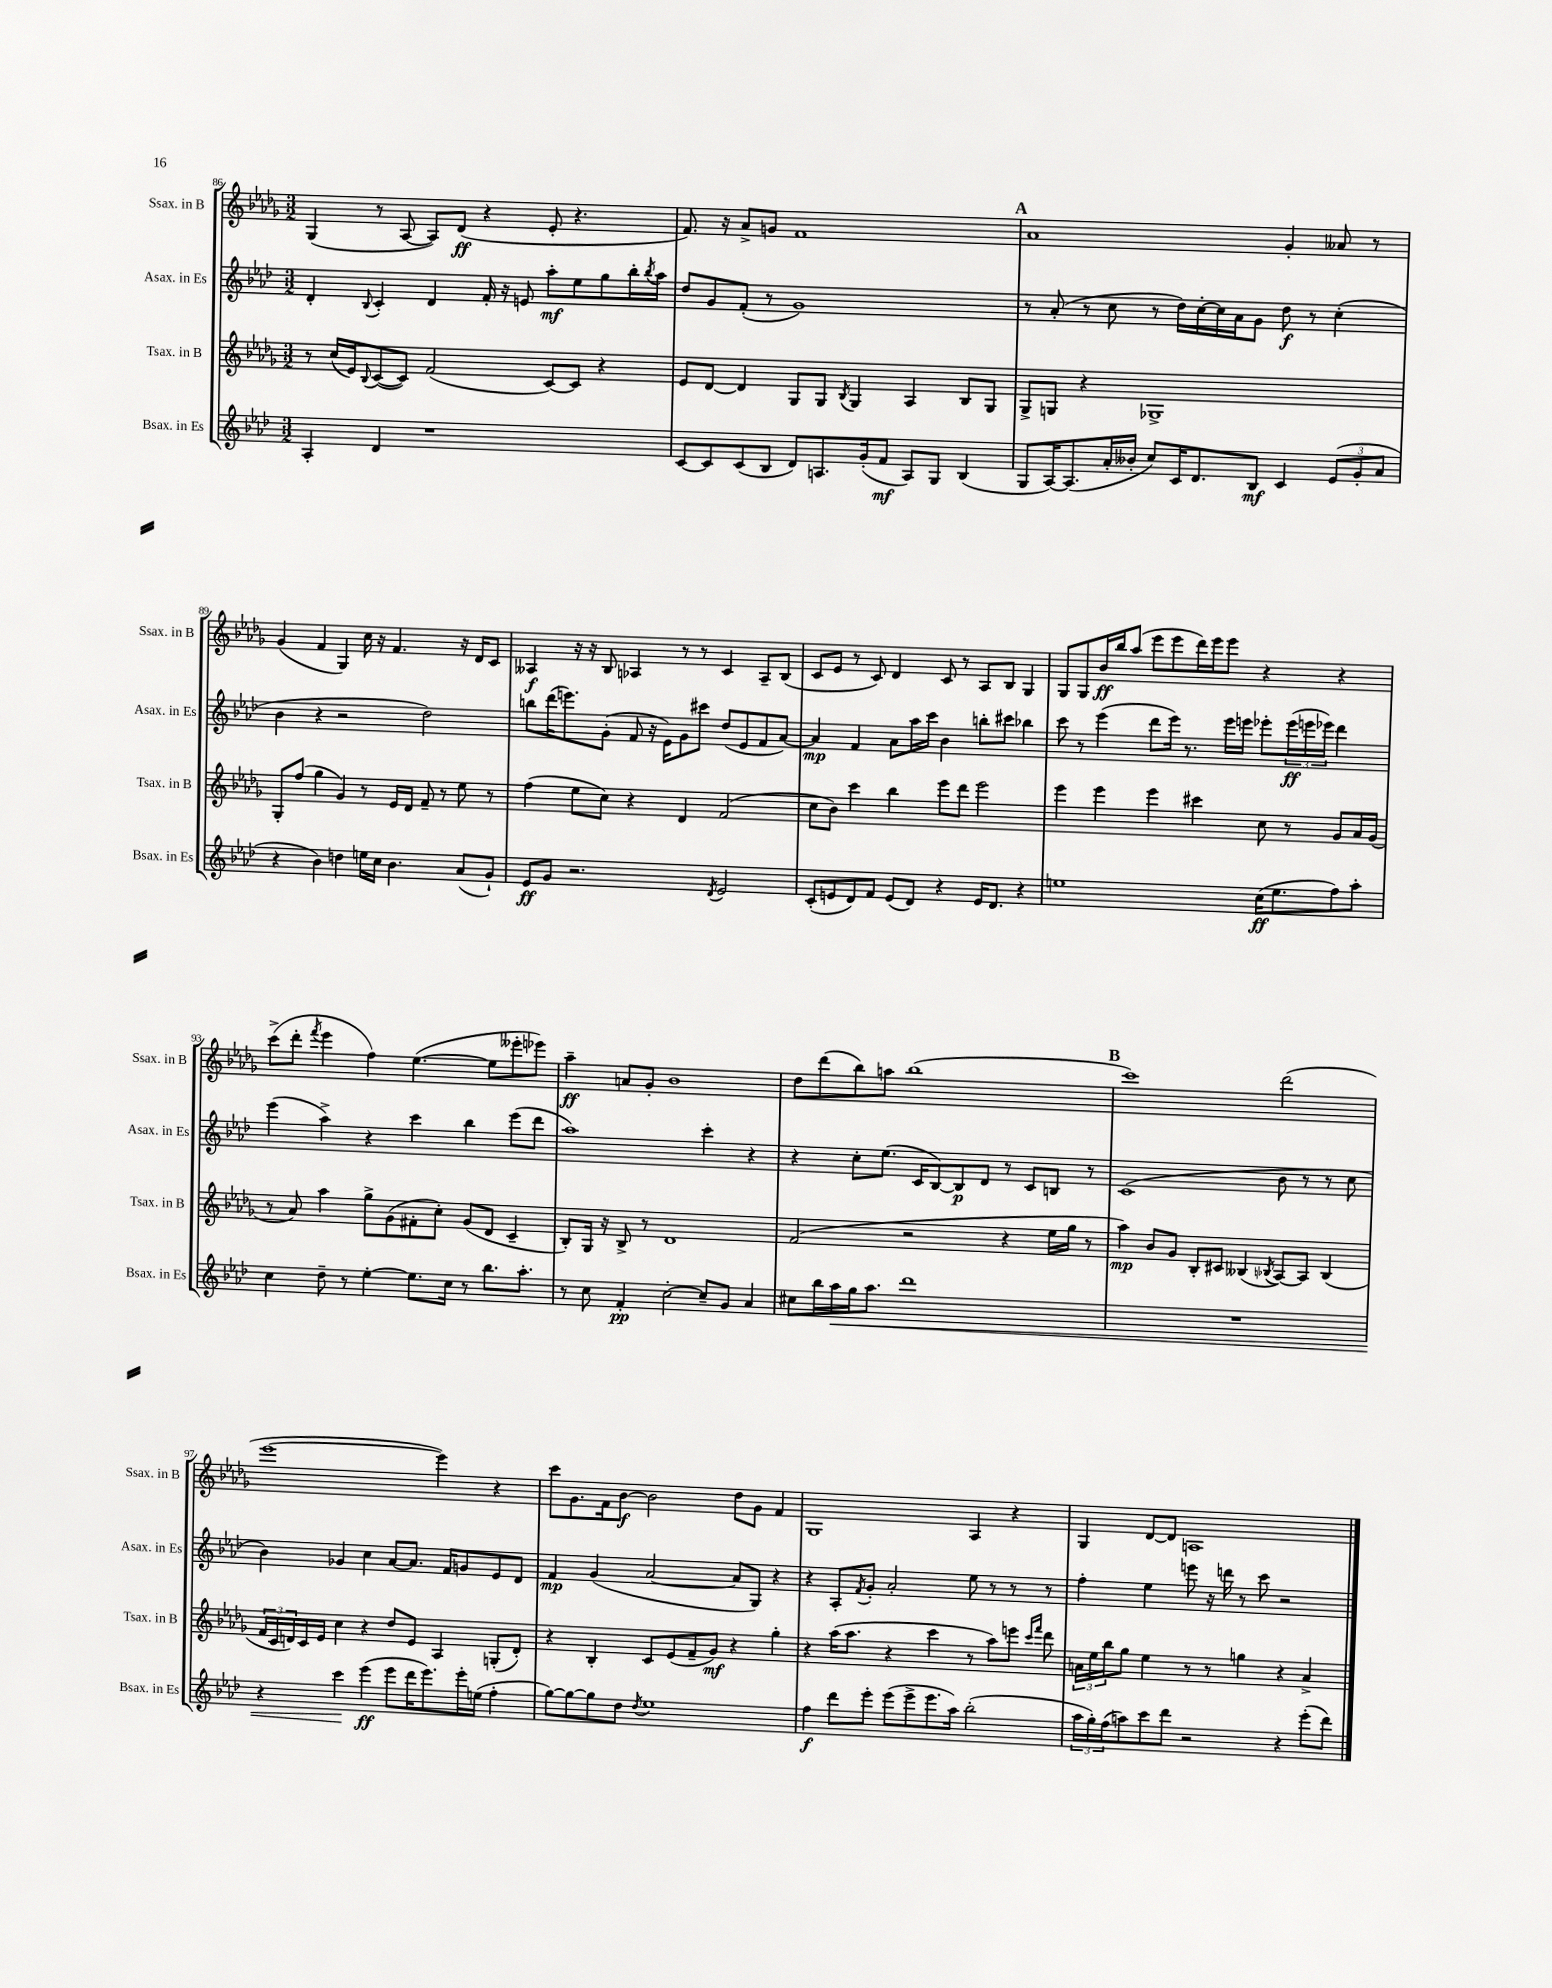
<<
\new StaffGroup <<
\new Staff = "s0" \with { instrumentName = "Ssax. in B" shortInstrumentName = "Ssax. in B" } {
    \clef treble \key des \major \numericTimeSignature \time 3/2
    ges4( r8 aes8~ aes8) des'8\ff( r4 ees'8-. r4. |
    f'8.) r16 aes'8-> g'8 f'1 |
    \mark \markup { \bold "A" } aes'1 ges'4-. aeses'8 r8 |
    ges'4( f'4 ges4) c''16 r16 f'4. r16 des'16 c'8 |
    aeses4\f r16 r16 bes8 aes4 r8 r8 c'4 aes8-- bes8( |
    c'8 ees'8 r8 c'8) des'4 c'8 r8 aes8 bes8 ges4 |
    ges8 ges8 bes'16\ff bes''16 aes''8( ees'''8 ees'''8 des'''16) ees'''16 ees'''8 r4 r4 |
    c'''8->( des'''8-. \acciaccatura { f'''8 } ees'''4 f''4) ees''4.~( ees''8 eeses'''8-. ees'''8) |
    aes''4--\ff a'8 ges'8-. bes'1 |
    des''8 des'''8( bes''8) a''8 bes''1( |
    \mark \markup { \bold "B" } c'''1) des'''2( |
    ees'''1~ ees'''4) r4 |
    c'''8 ges'8. f'16 bes'8~\f bes'2 des''8 ges'8 f'4 |
    ges1 aes4 r4 |
    ges4 des'8~ des'8 a1 \bar "|." |
}
\new Staff = "s1" \with { instrumentName = "Asax. in Es" shortInstrumentName = "Asax. in Es" } {
    \clef treble \key aes \major \numericTimeSignature \time 3/2
    des'4-. \appoggiatura { bes8 } c'4-. des'4 f'16-. r16 e'8 aes''8-.\mf ees''8 g''8 bes''16-. \acciaccatura { bes''8 } aes''16 |
    des''8 g'8 f'8-.( r8 g'1) |
    \mark \markup { \bold "A" } r8 aes'8-.( r8 c''8 r8 des''16) c''16~-. c''16 aes'16 g'8 des''8\f r8 c''4-.( |
    bes'4 r4 r2 des''2) |
    b''8 des'''16( e'''8.) g'8-.( f'8 r16 ees'16) g'8 cis'''8 des''8( ees'8 f'8 aes'8~) |
    aes'4\mp f'4 aes'8 aes''16 c'''16 bes'4 b''8-. cis'''8 bes''4 |
    c'''8 r8 ees'''4( des'''8 ees'''16) r8. ees'''16 e'''16 ees'''8-. \tuplet 3/2 { ees'''16\ff( e'''16 ees'''16) } des'''4 |
    ees'''4( aes''4->) r4 c'''4 bes''4 ees'''8( des'''8 |
    aes''1) c'''4-. r4 |
    r4 c''8-. ees''8.( c'16 bes8~) bes8\p des'8 r8 c'8 b8 r8 |
    \mark \markup { \bold "B" } c'1( bes'8 r8 r8 c''8 |
    bes'4) ges'4 c''4 aes'8~ aes'8. f'16 g'8 ees'8 des'8 |
    f'4\mp g'4( aes'2~ aes'8 g8) r4 |
    r4 aes8-. \acciaccatura { f'8 } g'8-. aes'2-. ees''8 r8 r8 r8 |
    f''4-. ees''4 e'''8 r16 d'''16 r8 c'''8 r2 \bar "|." |
}
\new Staff = "s2" \with { instrumentName = "Tsax. in B" shortInstrumentName = "Tsax. in B" } {
    \clef treble \key des \major \numericTimeSignature \time 3/2
    r8 c''16( ees'16) \appoggiatura { bes8 } c'8~( c'8) f'2( c'8~) c'8 r4 |
    ees'8 des'8~ des'4 ges8 ges8 \acciaccatura { bes8 } ges4 aes4 bes8 ges8 |
    \mark \markup { \bold "A" } ges8-> g8 r4 ges1-> |
    ges8-. f''8( ges''4 ges'4) r8 ees'16 des'16 f'8-- r8 ees''8 r8 |
    f''4( ees''8 c''8) r4 des'4 f'2( |
    c''8 bes'8) c'''4 bes''4 ees'''8 des'''8 ees'''2 |
    ees'''4 ees'''4 ees'''4 cis'''4 c''8 r8 ges'8 aes'16 ges'16( |
    r8 aes'8) aes''4 ges''8-> ges'8( fis'8-. c''8-.) ges'8( des'8 c'4-- |
    bes8-.) ges16 r16 bes8-> r8 des'1 |
    f'2( r2 r4 ees''16 ges''16 r8 |
    \mark \markup { \bold "B" } aes''4\mp) bes'8 ges'8 bes8-. cis'8 beses4( \acciaccatura { bes8 } aes8~) aes8 bes4( |
    \tuplet 3/2 { f'16 c'16 d'16) } c'16 ees'16 c''4 r4 des''8 ees'8 aes4 g8-.( d'8-.) |
    r4 bes4-. c'8 ees'8( f'8-- ges'8\mf) r4 ges''4-. |
    r4 aes''16( aes''8. r4 c'''4 r8 aes''8) e'''8 \grace { c'''16 f'''16 } des'''8 |
    \tuplet 3/2 { a'16 ees''16 bes''16 } ges''8 ees''4 r8 r8 g''4 r4 a'4-> \bar "|." |
}
\new Staff = "s3" \with { instrumentName = "Bsax. in Es" shortInstrumentName = "Bsax. in Es" } {
    \clef treble \key aes \major \numericTimeSignature \time 3/2
    aes4-. des'4 r1 |
    c'8~ c'8 c'8( bes8 des'8) a8. g'16-.( f'8\mf a8) g8 bes4( |
    \mark \markup { \bold "A" } g8 aes16~) aes8.( aes'16-. beses'16-. c''8) c'16 des'8. bes8\mf c'4 \tuplet 3/2 { ees'8( g'8-. aes'8 } |
    r4 bes'4) d''4 e''16 c''16 bes'4. aes'8( g'8-!) |
    ees'8\ff g'8 r2. \acciaccatura { des'8 } ees'2 |
    c'8-.( e'8 des'8) f'8 e'8( des'8) r4 e'16 des'8. r4 |
    e''1 c''16\ff( e''8. f''8) aes''8-. |
    c''4 des''8-- r8 ees''4~-. ees''8. c''16 r8 bes''8. aes''8.-. |
    r8 c''8 f'4-.\pp c''2~-. c''8-- g'8 aes'4 |
    cis''8 bes''16 aes''16\< g''16 aes''8. des'''1 |
    \mark \markup { \bold "B" } R1. |
    r4 c'''4\! ees'''4\ff( ees'''8 des'''16 ees'''8.) ees'''16-. e''16( f''4-. |
    g''8~) g''8~ g''8 des''8 \acciaccatura { des''8 } ees''1 |
    f''4\f des'''8 ees'''8-. ees'''8( ees'''8-> ees'''8. aes''16) bes''2-.( |
    \tuplet 3/2 { aes''16 g''16-.) f''16( } a''8) c'''8 des'''8 r2 r4 ees'''8-.( des'''8) \bar "|." |
}
>>
>>
\layout { \context { \Score currentBarNumber = #86 } }
